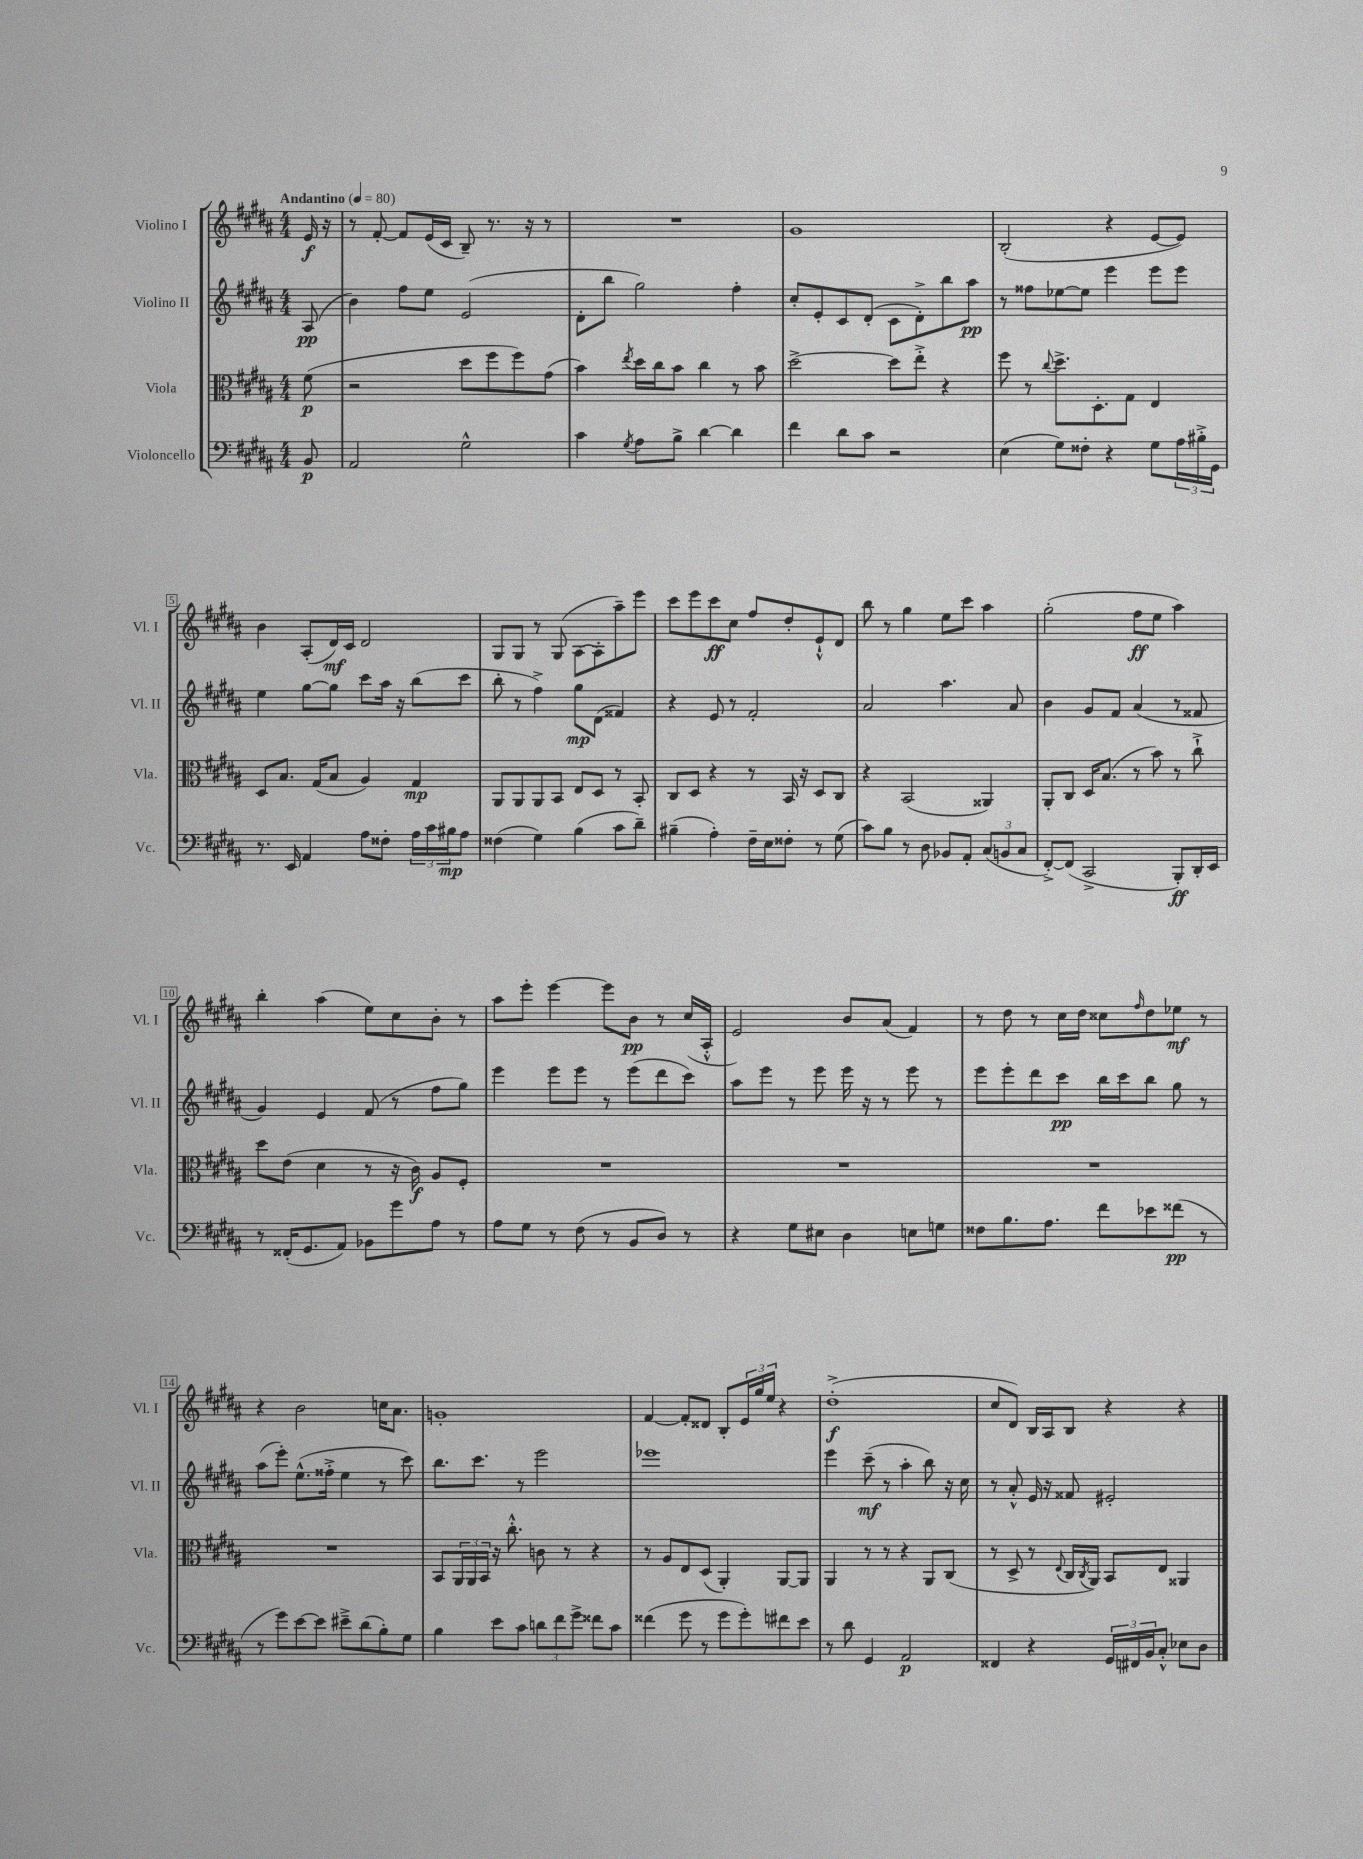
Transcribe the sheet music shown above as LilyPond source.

<<
\new StaffGroup <<
\new Staff = "s0" \with { instrumentName = "Violino I" shortInstrumentName = "Vl. I" } {
    \clef treble \key b \major \numericTimeSignature \time 4/4 \partial 8 \tempo "Andantino" 4 = 80
    e'16\f r16 |
    r8 fis'8~-. fis'8 e'16( cis'16 b8--) r8. r16 r8 |
    R1 |
    gis'1 |
    b2-.( r4 e'8~ e'8) |
    b'4 ais8-.( dis'16\mf) cis'16 dis'2 |
    gis8 gis8 r8 gis8( ais8~ ais8-. ais''8--) e'''8 |
    cis'''8 e'''8 cis'''8\ff cis''8 fis''8 dis''8-. e'8-!-^ dis'8 |
    b''8 r8 gis''4 e''8 cis'''8 ais''4 |
    gis''2-.( fis''8\ff e''8 ais''4) |
    b''4-. ais''4( e''8) cis''8 b'8-. r8 |
    ais''8 e'''8-. e'''4~ e'''8 b'8\pp r8 cis''16( ais16-.-^ |
    e'2) b'8 ais'8( fis'4) |
    r8 dis''8 r8 cis''16 dis''16 cisis''8 \grace { fis''16 } dis''8 ees''8\mf r8 |
    r4 b'2 c''16 ais'8. |
    g'1-. |
    fis'4~ fis'8-. disis'8 b8-. \tuplet 3/2 { e'16 gis''16 e''16 } r4 |
    dis''1-.->\f( |
    cis''8 dis'8) b16 ais16 b8 r4 r4 \bar "|." |
}
\new Staff = "s1" \with { instrumentName = "Violino II" shortInstrumentName = "Vl. II" } {
    \clef treble \key b \major \numericTimeSignature \time 4/4 \partial 8
    ais8\pp( |
    b'4) fis''8 e''8 e'2( |
    dis'8-. b''8 gis''2) fis''4-. |
    cis''8-. e'8-. cis'8 dis'8-.( cis'8 dis'8-.->) b''8 ais''8\pp |
    r8 fisis''8 ees''8~ ees''8 e'''4 e'''8 e'''8 |
    e''4 gis''8~ gis''8 cis'''8 ais''16 r16 b''8( cis'''8 |
    b''8-. r8 fis''4->) gis''8\mp dis'8( fisis'4) |
    r4 e'8 r8 fis'2-. |
    ais'2 ais''4. ais'8 |
    b'4 gis'8 fis'8 ais'4( r8 fisis'8 |
    gis'4) e'4 fis'8( r8 fis''8 gis''8) |
    e'''4 e'''8 e'''8 r8 e'''8( dis'''8 cis'''8) |
    ais''8 e'''8 r8 e'''8 e'''16 r16 r8 e'''8 r8 |
    e'''8 e'''8-. dis'''8 cis'''8\pp b''16 cis'''16 b''8 gis''8 r8 |
    ais''8( e'''8-.) e''8.-^( fisis''16-.-> e''4 r8 cis'''8) |
    b''8. cis'''8. r8 e'''2 |
    ees'''1 |
    e'''4 cis'''8--\mf( r8 ais''4-. b''8) r16 cis''16 |
    r8 ais'8-.-^ e'16 r16 fisis'8 eis'2-. \bar "|." |
}
\new Staff = "s2" \with { instrumentName = "Viola" shortInstrumentName = "Vla." } {
    \clef alto \key b \major \numericTimeSignature \time 4/4 \partial 8
    fis'8\p( |
    r2 dis''8 fis''8 fis''8) gis'8( |
    b'4) \acciaccatura { e''8 } dis''16 cis''16 b'8 cis''4 r8 b'8 |
    dis''2~-> dis''8 e''8-.-> r4 |
    fis''8 r8 \appoggiatura { cis''8 } dis''8.-> dis8.-. gis8 e4 |
    dis8 b8. gis16( b8 ais4) gis4\mp |
    ais,8 ais,8 ais,8 b,8 e8 dis8 r8 b,8-. |
    cis8 dis8 r4 r8 b,16 r16 dis8 cis8 |
    r4 b,2( aisis,4) |
    ais,8-. cis8 dis16 b8.( r8 b'8) r8 cis''8-!-> |
    dis''8 e'8( dis'4 r8 r16 cis'16\f) ais8 fis8-. |
    R1 |
    R1 |
    R1 |
    R1 |
    b,8 \tuplet 3/2 { ais,16 ais,16 b,16 } r16 cis''8.-.-^ c'8 r8 r4 |
    r8 ais8 e8 dis8( ais,4-.) ais,8~ ais,8 |
    ais,4 r8 r8 r4 ais,8 cis8( |
    r8 dis8-> r8 \appoggiatura { e8 } cis16 \acciaccatura { cis8 } ais,16) b,8 e8 aisis,4 \bar "|." |
}
\new Staff = "s3" \with { instrumentName = "Violoncello" shortInstrumentName = "Vc." } {
    \clef bass \key b \major \numericTimeSignature \time 4/4 \partial 8
    b,8\p |
    ais,2 gis2-^ |
    cis'4 \acciaccatura { gis8 } ais8 b8-> dis'4~ dis'4 |
    fis'4 dis'8 cis'8 r2 |
    e4( gis8) fisis8-. r4 gis8 \tuplet 3/2 { ais16 bis16-.-> gis,16 } |
    r8. e,16 ais,4 ais8 fisis8-. \tuplet 3/2 { ais16 cis'16 bis16\mp } ais8 |
    fisis4( gis4) b4( cis'8 dis'8--) |
    bis4--( ais4-.) fis16-- e16 fisis8-. r8 gis8( |
    cis'8) b8 r8 dis8 bes,8 ais,8-. \tuplet 3/2 { cis8( b,8 cis8 } |
    fis,8~-.->) fis,8( cis,2-> b,,8-.\ff) dis,16-. e,16 |
    r8 fisis,16-.( gis,8. ais,8) bes,8 gis'8 ais8 r8 |
    ais8 gis8 r8 fis8( r8 b,8 dis8) r8 |
    r4 gis8 eis8 dis4 e8 g8 |
    fisis8 b8. ais8. fis'8 ees'8 fisis'8\pp( r8 |
    r8 gis'8) e'8~ e'8 eis'8---> dis'8( b8-.) gis8 |
    b4 e'8 cis'8 \tuplet 3/2 { d'8 fis'8 gis'8-> } fisis'8 cis'8 |
    fisis'4( gis'8 r8 gis'8 gis'8-.) fis'8 e'8 |
    r8 dis'8 gis,4 ais,2\p |
    fisis,4 r4 \tuplet 3/2 { gis,16 fis,16 b,16 } cis8-.-^ ees8 dis8 \bar "|." |
}
>>
>>
\layout { \context { \Score \override BarNumber.stencil = #(make-stencil-boxer 0.1 0.3 ly:text-interface::print) } }
